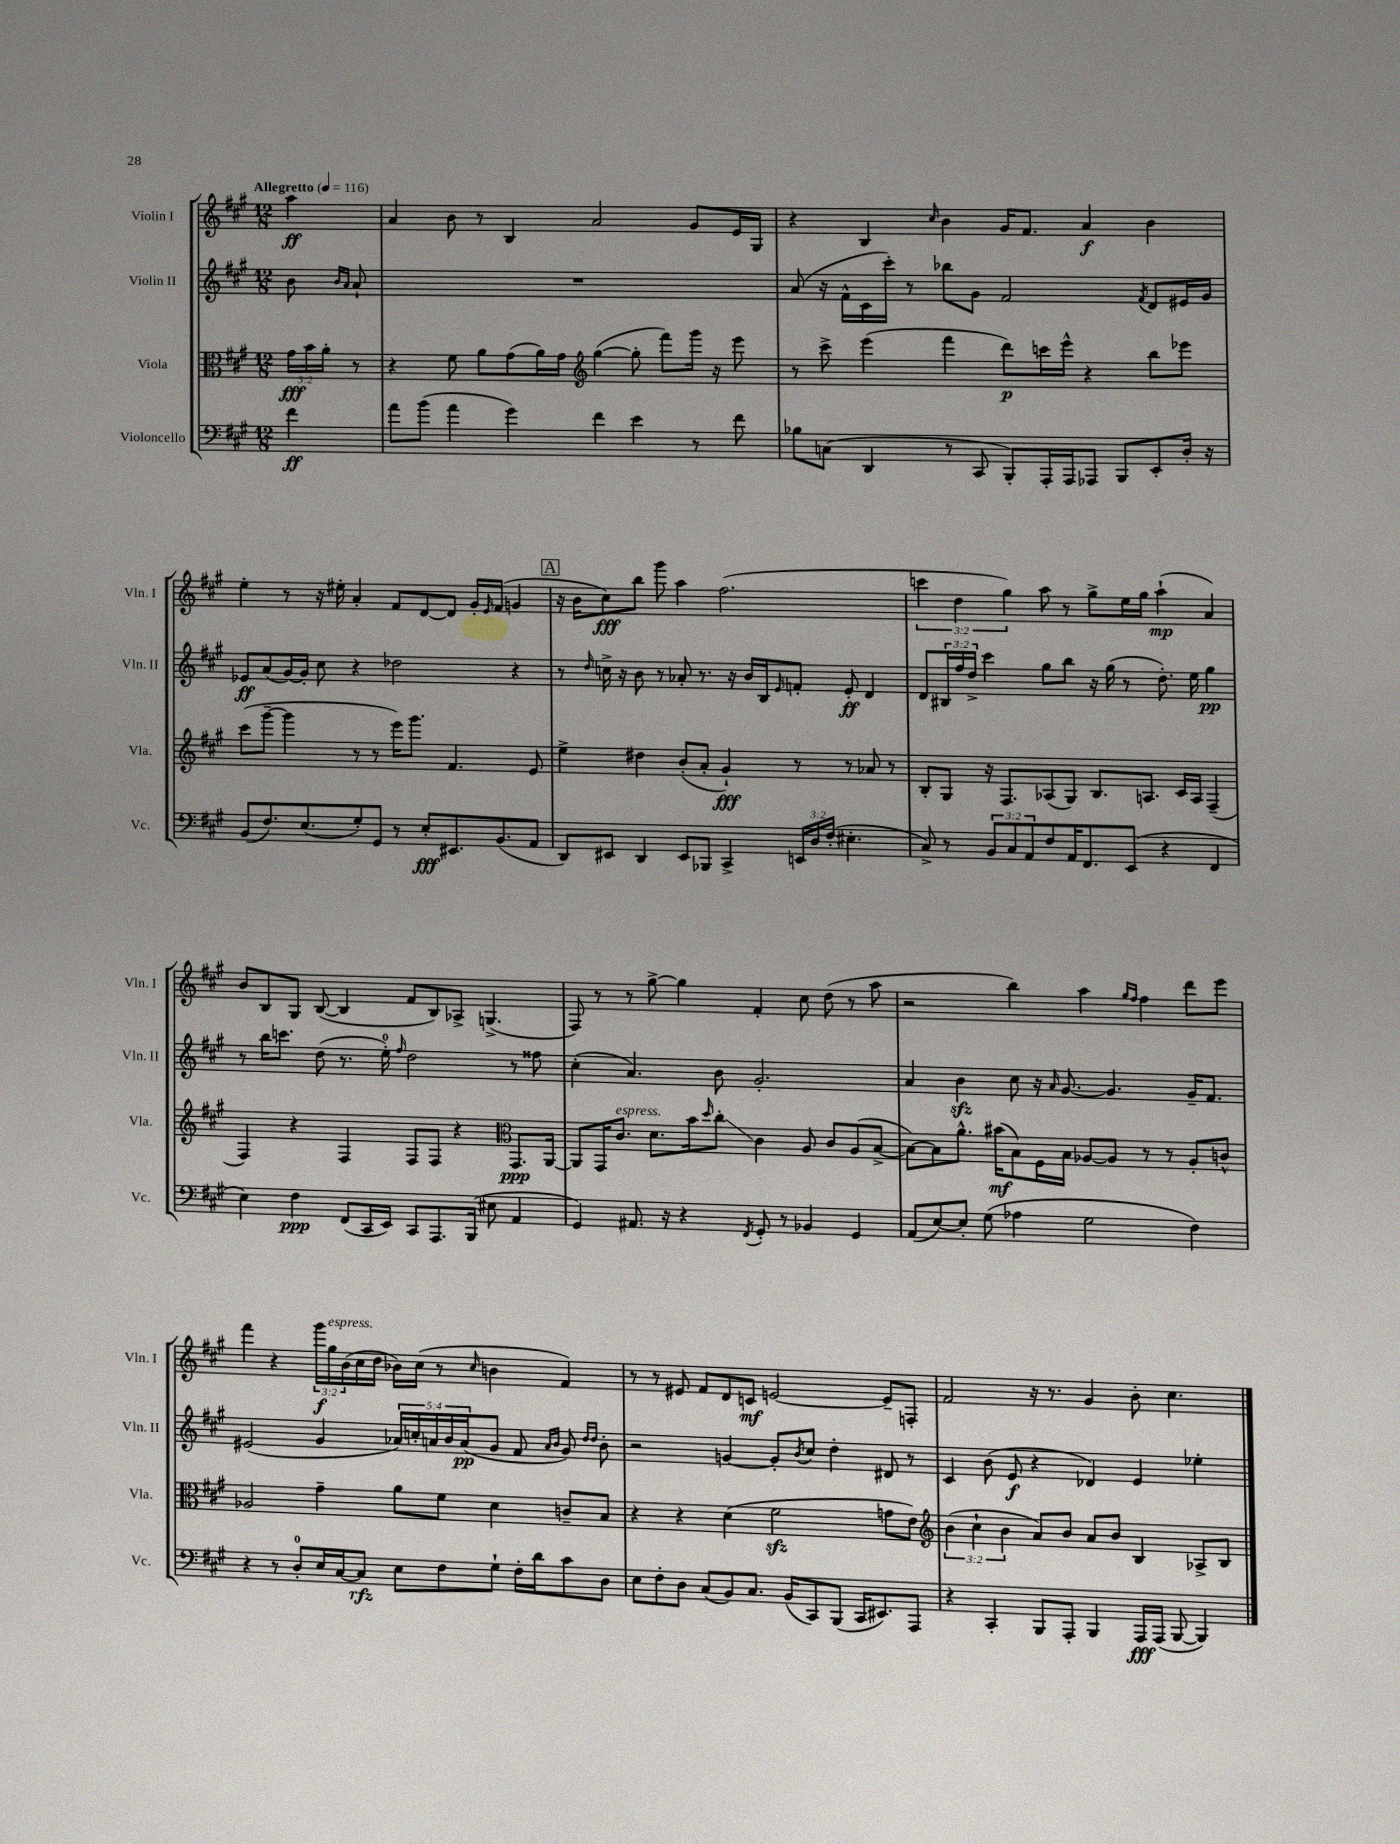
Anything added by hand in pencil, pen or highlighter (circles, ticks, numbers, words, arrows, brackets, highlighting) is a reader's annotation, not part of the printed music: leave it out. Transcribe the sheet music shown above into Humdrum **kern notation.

**kern	**kern	**kern	**kern
*staff4	*staff3	*staff2	*staff1
*clefF4	*clefC3	*clefG2	*clefG2
*k[f#c#g#]	*k[f#c#g#]	*k[f#c#g#]	*k[f#c#g#]
*M12/8	*M12/8	*M12/8	*M12/8
*MM116	*MM116	*MM116	*MM116
4f#\	24g#\LL	8b\	4aa\
.	24b\	.	.
.	24a'\JJ	.	.
.	.	16qqb/LL	.
.	.	16qqa/JJ	.
.	8r	8a`/	.
=	=	=	=
8a\L	4r	1.r	4a/
(8b\J	.	.	.
4a\	8f#\	.	8b\
.	8a\L	.	8r
4g#\)	(8g#\	.	4B/
.	16a\L)	.	.
.	16g#\JJ	.	.
*	*clefG2	*	*
4f#\	([4gg#\	.	2a/
4e\	8gg#'\]	.	.
.	8fff#\L)	.	.
8r	16ggg#\Jk	.	8g#/L
.	16r	.	.
8f#\	8eee\	.	16e/L
.	.	.	16G#/JJ
=	=	=	=
8B-\L	8r	(8a/	4r
(8C\J	8ccc#^\	16r	.
.	.	16f#^^\LL	.
4DD/	(4eee\	16c#\	4B/
.	.	16ccc#'\JJ)	.
.	.	8r	.
.	.	.	16qqcc#/
8r	4fff#\	8bb-\L	4b\
8CC#/	.	8g#\J	.
8BBB'/L)	8ddd\L)	2f#/	16g#/LK
.	.	.	8.f#/J
16AAA'/L	16ccc\L	.	.
16AAA/J	16eee^^\JJ	.	.
8AAA-/J	4r	.	4a/
8BBB/L	.	.	.
.	.	8qf#/	.
8EE'/	8bb\L	8d/L	4b\
16D'/Jk	8eee-\J	16e#/L	.
16r	.	16g#/JJ	.
=	=	=	=
(8BB/L	(8ccc#\L	8e-/L	4ee'\
8.F#/)	[8ggg#~\J	(8a/	.
.	4ggg#\]	[16g#/L)	8r
(8.E/	.	16g#'/]JJ	.
.	.	8cc#\	16r
.	.	.	16ee#'\
8G#'/)	8r	4r	4a'/
8GG#/J	8r	.	.
8r	16eee\LK)	2dd-\	8f#/L
.	8.ggg#\J	.	.
8E'/L	.	.	[8d/
8.EE#/	4.f#/	.	8d/]J
.	.	.	16g#'/LL
.	.	.	16qqe/
(8.BB/	.	.	(16f#/JJ
.	.	4r	4g/
8AA/J	8e/	.	.
=	=	=	=
8DD/L)	4ee^\	8r	16r
.	.	.	16b\LK
.	.	16qqdd/	.
8EE#/J	.	16cc^\	8cc#\)
.	.	16r	.
4DD/	4dd#\	8b\	8bb\J
.	.	8r	8ggg#\
8EE#/L	(8b'/L	8a-'/	4aa\
8BBB-/J	8a'/J	8.r	.
4CC#^/	4g#`/)	.	(2.ff#\
.	.	16r	.
.	.	16b/LL	.
.	.	16B/J	.
.	.	16qqe/	.
24EE/LL	8r	8f'/J	.
24D/	.	.	.
(24F#'/JJ	.	.	.
4.E#'\	8r	8e'/	.
.	8a-/	4d/	.
.	8r	.	.
=	=	=	=
8C#^/)	8B'/L	8d/L	6ccc\
8r	8G#/J	24B#/L	.
.	.	24ff#/	6dd\
.	.	24dd^/JJ	.
12BB/L	16r	4ccc#\	.
.	8.F#/L	.	.
12C#/	.	.	6gg#\)
12AA/	.	.	.
8F#/	(8A-/	8gg#\L	8aa\
16AA/K	8G#/J)	8bb\J	8r
8.FF#/	.	.	.
.	8.B/L	16r	8gg#^\L
.	.	(16gg#\	.
(8EE/J	.	8r	16ee\L
.	8.A/J	.	16gg#\JJ
4r	.	8.dd'\)	(4aa`\
.	16c#/LL	.	.
.	16A/JJ	16ee\	.
4FF#/	(4F#~/	4gg#\	4a/)
=	=	=	=
4E\)	4F#/)	8r	8b/L
.	.	16bb\LK	8B/
.	.	8.ccc\J	.
4F#\	4r	.	8G#/J
.	.	(8dd\	([8B/
(8FF#/L	4F#/	8.r	4B/]
16CC#/L	.	.	.
16EE/JJ)	.	16ee'\)	.
.	.	16qqff#/	.
8CC#/L	8F#/L	2dd\	8f#/L
8.AAA/	8F#/J	.	8B/)
.	4r	.	8A-^/J
(16BBB/Jk	.	.	.
8E#\	.	.	(4.G^/
*	*clefC3	*	*
4AA/	8.GG#/L	8r	.
.	.	8ff##\	.
.	[16AA/Jk	.	.
=	=	=	=
4GG#/)	8AA/]L	(4cc#'\	8F#/)
.	16GG#/K	.	8r
.	8.c#/J	.	.
8.AA#/	.	4.a/)	8r
.	8.d\L	.	[8gg#^\
16r	.	.	.
4r	.	.	4gg#\]
.	16b\k	.	.
.	16qqdd/	.	.
.	8cc#'\J	8b\	.
8qFF#/	.	.	.
8GG#'/	4c#\	2.g#'/	4f#'/
8r	.	.	.
4BB-/	8A/	.	8cc#\
.	8c#/L	.	(8dd\
4GG#/	(8A/	.	8r
.	[8B^/J	.	8aa\
=	=	=	=
(8AA/L	8B\_L)	4a/	2r
[8E/)	8B\]	.	.
8E'/]J	8.a^^\J	4b\	.
(8G#\	.	.	.
.	(16b#\LK	.	.
4A-\	8B\)	8cc#\	4bb\)
.	16F#\L	16r	.
.	.	16qqa/	.
.	16B\JJ	[8.g#/	.
2G#\	[8A-/L	.	4aa\
.	8A-/]J	4.g#/]	.
.	.	.	16qqgg#/LL
.	.	.	16qqff#/JJ
.	8r	.	4ff#\
.	8r	.	.
4F#\)	8A-'/L	16g#~/LK	8ddd\L
.	.	8.f#/J	.
.	8c^^/J	.	8eee\J
=	=	=	=
4r	2A-/	(2e#/	4fff#\
8r	.	.	4r
8D'/L	.	.	.
16E/L	4g#~\	4g#/	24ggg#\LL
.	.	.	24gg#\
[16C#/J	.	.	.
.	.	.	(24b\
8C#/]J	.	.	16cc#\
.	.	.	16dd\JJ
8E\L	8a\L	20a-/LL)	16b-\LL)
.	.	20cc'/	.
.	.	.	(16cc#\JJ
.	.	20a/	.
8F#\	8f#\J	.	8r
.	.	20b/	.
.	.	(20a/J	.
.	.	.	16qqcc#/
8G#`\J	4d\	8g#/J	4b\
16F#'\LL	.	8f#/	.
16d\J	.	.	.
.	.	16qqa/LL	.
.	.	16qqb/JJ	.
8c#\	8c~/L	8g#/)	4f#/)
.	.	16qqdd/LL	.
.	.	16qqdd/JJ	.
8D\J	8B/J	8b'\	.
=	=	=	=
8E\L	4r	2r	8r
8F#'\	.	.	8r
8D\J	4r	.	8e#/
(8C#/L	.	.	8f#/L
8BB/)	(4d\	[4g/	8d/
8.C#/J	.	.	8c/J
.	2f#\	8g'/]L	[2e/
(16BB/LK	.	.	.
.	.	8qb/	.
8CC#/)	.	8cc#/J	.
(8BBB/J	.	4dd'\	.
16CC#/LK	.	.	.
8.EE#/)	.	.	.
.	8g\L	8d#/	8e~/]L
8AAA/J	8e\J)	8r	8F'/J
=	=	=	=
*	*clefG2	*	*
4r	(6b\	4c#/	2f#/
.	6cc#`\	.	.
4CC#'/	.	(8b\	.
.	6b\	.	.
.	.	8e/	.
8BBB/L	8a/L)	4r	16r
.	.	.	8.r
8AAA'/J	8b/J	.	.
4BBB/	8a/L	4d-/)	4g#/
.	8b/J	.	.
16AAA/LL	4B/	4e/	8b'\
(16AAA/JJ	.	.	.
[8BBB/	.	.	4.cc#\
4BBB/])	8A-^/L	4ee-'\	.
.	8B/J	.	.
==	==	==	==
*-	*-	*-	*-
